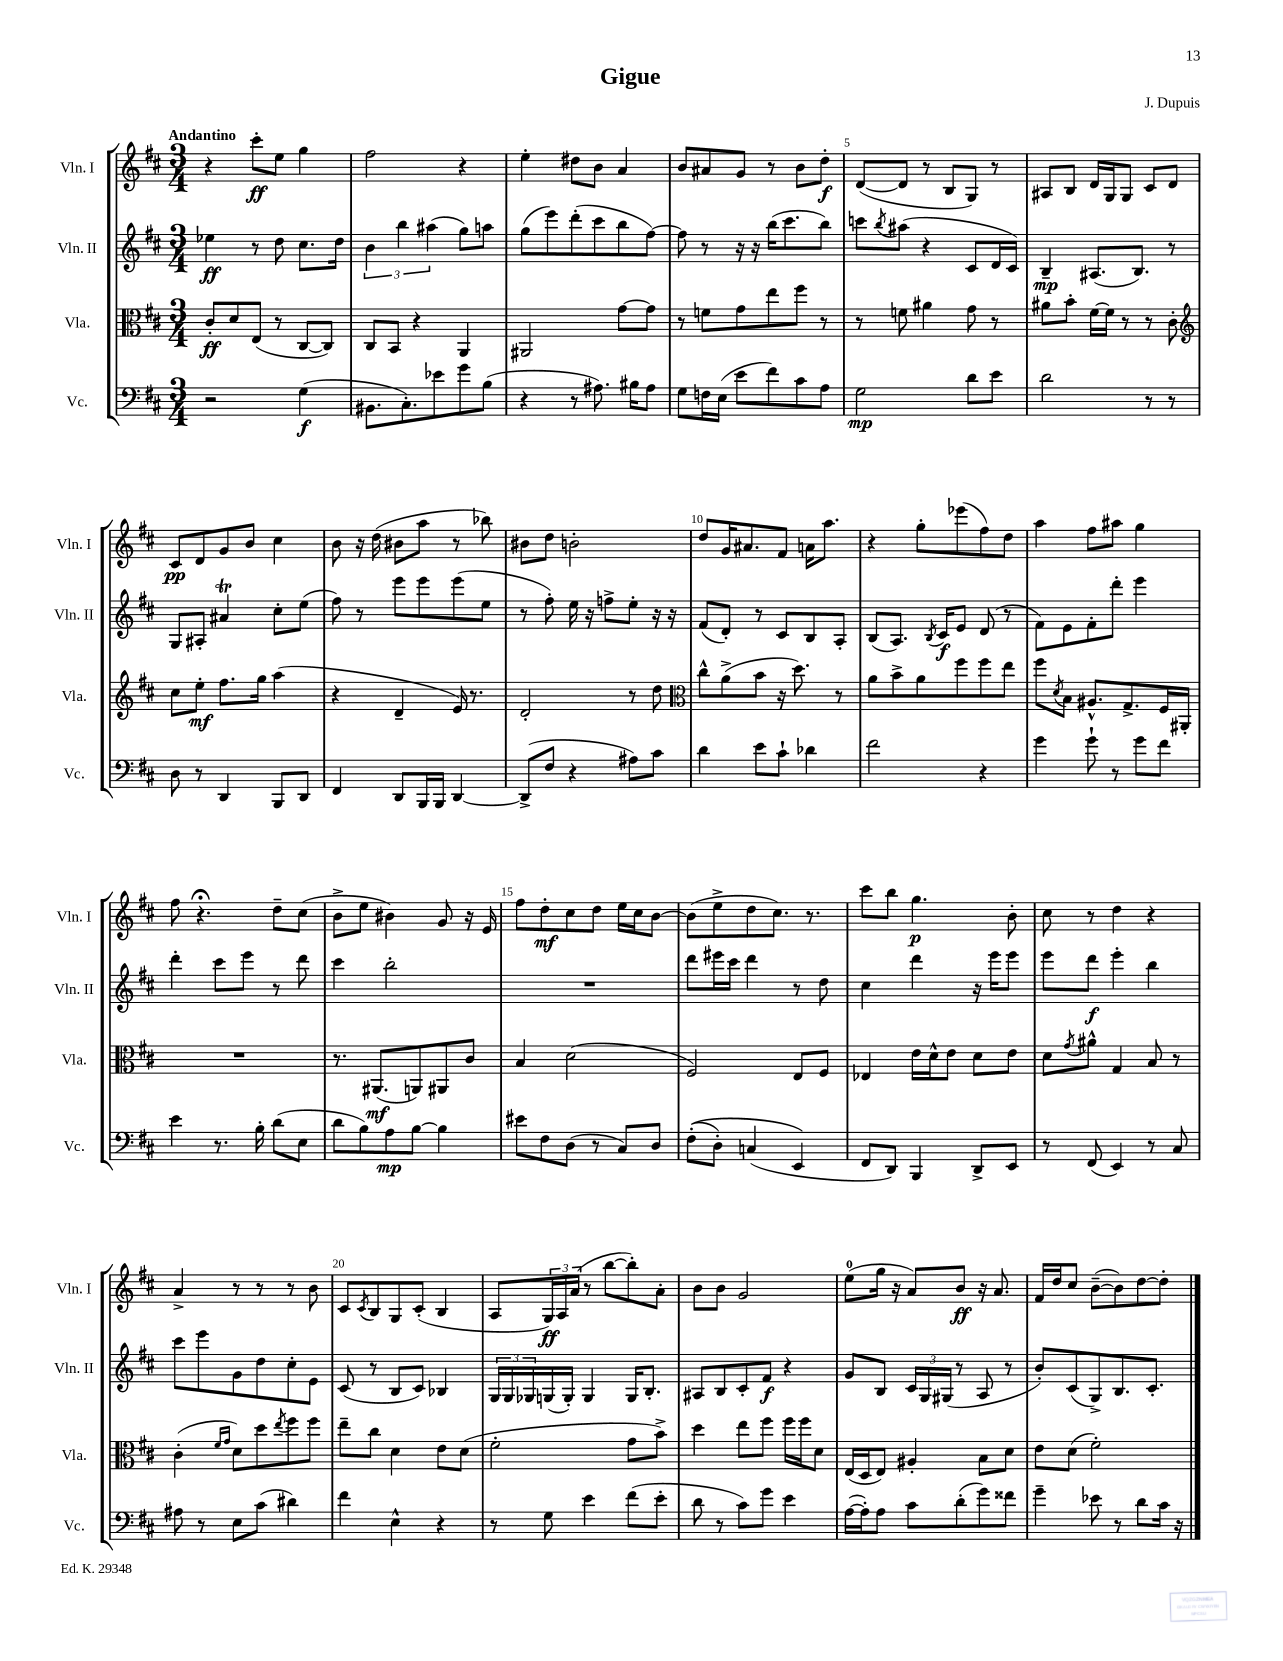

**kern	**kern	**kern	**kern
*staff4	*staff3	*staff2	*staff1
*clefF4	*clefC3	*clefG2	*clefG2
*k[f#c#]	*k[f#c#]	*k[f#c#]	*k[f#c#]
*M3/4	*M3/4	*M3/4	*M3/4
2r	8c#'	4ee-	4r
.	8d	.	.
.	(8E	8r	8ccc#'
.	8r	8dd	8ee
(4G	[8C#	8.cc#	4gg
.	8C#])	.	.
.	.	16dd	.
=	=	=	=
8.BB#	8C#	6b	2ff#
.	8BB	.	.
.	.	6bb	.
8.C#')	.	.	.
.	4r	.	.
.	.	(6aa#	.
8e-	.	.	.
8g	4AA	8gg)	4r
(8B	.	8aa	.
=	=	=	=
4r	2AA#	(8gg	4ee'
.	.	8eee)	.
8r	.	(8ddd'	8dd#
8.A#)	.	8ccc#	8b
.	[8g	8bb	4a
16B#	.	.	.
8A#	8g]	[8ff#)	.
=	=	=	=
8G	8r	8ff#]	8b
16F	8f	8r	8a#
(16E	.	.	.
8e	8g	16r	8g
.	.	16r	.
8f#)	8ee	(16bb	8r
.	.	8.ccc#	.
8c#	8ff#	.	8b
8A	8r	8bb)	8dd'
=	=	=	=
2G	8r	8ccc	([8d
.	.	8qbb	.
.	8f	(8aa#	8d]
.	4a#	4r	8r
.	.	.	8B
8d	8g	8c#	8G)
8e	8r	16d	8r
.	.	16c#)	.
=	=	=	=
2d	8a#	4B~	8A#
.	8b'	.	8B
.	[16f#	(8.A#	16d
.	16f#]	.	16G
.	8r	.	8G
.	.	8.B)	.
8r	8r	.	8c#
8r	8c#'	8r	8d
=	=	=	=
*	*clefG2	*	*
8D	8cc#	8G	8c#
8r	8ee'	8A#'	8d
4DD	8.ff#	4a#	8g
.	.	.	8b
.	16gg	.	.
8BBB	(4aa	8cc#'	4cc#
8DD	.	(8ee	.
=	=	=	=
4FF#	4r	8ff#)	8b
.	.	8r	16r
.	.	.	(16dd
8DD	4d~	8eee	8b#
16BBB	.	8eee	8aa
16BBB	.	.	.
[4DD	16e)	(8eee	8r
.	8.r	.	.
.	.	8ee	8bb-)
=	=	=	=
(8DD^]	2d'	8r	8b#
8F#	.	8ff#')	8dd
4r	.	16ee	2b'
.	.	16r	.
.	.	8ff^	.
8A#)	8r	8ee'	.
8c#	8dd	16r	.
.	.	16r	.
=	=	=	=
*	*clefC3	*	*
4d	8cc#^^	(8f#	8dd
.	(8a^	8d')	16g
.	.	.	8.a#
8e	8b	8r	.
8c#`	16r	8c#	8f#
.	8.dd)	.	.
4d-	.	8B	16a
.	.	.	8.aa
.	8r	8A'	.
=	=	=	=
2f#	8a	(8B	4r
.	8b^	8.A)	.
.	8a	.	8gg'
.	.	8qB	.
.	.	16c#	.
.	8ff#	8e	(8eee-
4r	8ff#	(8d	8ff#)
.	8ee	8r	8dd
=	=	=	=
4g	8ff#	8f#)	4aa
.	8qd	.	.
.	8B	8e	.
8g`	8.A#^^	8f#'	8ff#
8r	.	8ddd'	8aa#
.	8.G^	.	.
8g	.	4eee	4gg
8f#	16F#	.	.
.	16AA#'	.	.
=	=	=	=
4e	2.r	4ddd'	8ff#
.	.	.	4.r;
8.r	.	8ccc#	.
.	.	8eee	.
16B'	.	.	.
(8d	.	8r	8dd~
8E	.	8ddd	(8cc#
=	=	=	=
8d	8.r	4ccc#	8b^
8B)	.	.	8ee
.	(8.AA#	.	.
8A	.	2bb'	4b#)
[8B	8AA)	.	.
4B]	8AA#	.	8g
.	8c#	.	16r
.	.	.	16e
=	=	=	=
8e#	4B	2.r	8ff#
8F#	.	.	8dd'
(8D	(2d	.	8cc#
8r	.	.	8dd
8C#)	.	.	16ee
.	.	.	16cc#
8D	.	.	[8b
=	=	=	=
&((8F#'	2F#)	8ddd	(8b]
8D')	.	16eee#	8ee^
.	.	16ccc#	.
(4C	.	4ddd	8dd
.	.	.	8.cc#)
4EE&)	8E	8r	.
.	.	.	8.r
.	8F#	8dd	.
=	=	=	=
8FF#	4E-	4cc#	8ccc#
8DD)	.	.	8bb
4BBB	16e	4ddd	4.gg
.	16d^^	.	.
.	8e	.	.
8DD^	8d	16r	.
.	.	16eee	.
8EE	8e	8eee	8b'
=	=	=	=
8r	8d	8eee	8cc#
.	8qg	.	.
(8FF#	8a#^^	8ddd	8r
4EE)	4G	4eee'	4dd
8r	8B	4bb	4r
8C#	8r	.	.
=	=	=	=
8A#	(4c#'	8ccc#	4a^
8r	.	8eee	.
.	16qqf#	.	.
.	16qqg	.	.
8E	8d)	8g	8r
(8c#	8dd	8dd	8r
.	8qee	.	.
4d#)	8ff#	8cc#'	8r
.	8ff#	8e	8b
=	=	=	=
4f#	8ee~	(8c#	8c#
.	.	.	8qc#
.	8cc#	8r	8B
4E^^	4d	8B	8G
.	.	8c#)	(8c#'
4r	8e	4B-	4B
.	(8d	.	.
=	=	=	=
8r	2f#'	24G	8A
.	.	24G	.
.	.	24G-	.
8G	.	(16G	24G)
.	.	.	24A
.	.	16G')	.
.	.	.	(24a
4e	.	4G	8r
.	.	.	[8bb
(8f#	8g	16G	8bb'])
.	.	8.B'	.
8e'	8b^)	.	8a'
=	=	=	=
8d	4dd	8A#	8b
8r	.	8B	8b
8c#)	8ee	8c#'	2g
8g	8ff#	8f#	.
4e	16ff#	4r	.
.	16ff#	.	.
.	8d	.	.
=	=	=	=
([16A	(16E	8g	(8ee
16A'])	16D	.	.
8A	8E)	8B	16gg
.	.	.	16r
8c#	4A#'	24c#	8a)
.	.	24G	.
.	.	(24G#	.
(8d'	.	8r	8b
8g)	8B	8A	16r
.	.	.	8.a
8f##	8d	8r	.
=	=	=	=
4g~	8e	8b')	16f#
.	.	.	16dd
.	(8d	(8c#	8cc#
8e-	2f#')	8G^)	([8b~
8r	.	8.B	8b])
8d	.	.	[8dd
.	.	8.c#'	.
16c#	.	.	8dd']
16r	.	.	.
==	==	==	==
*-	*-	*-	*-
